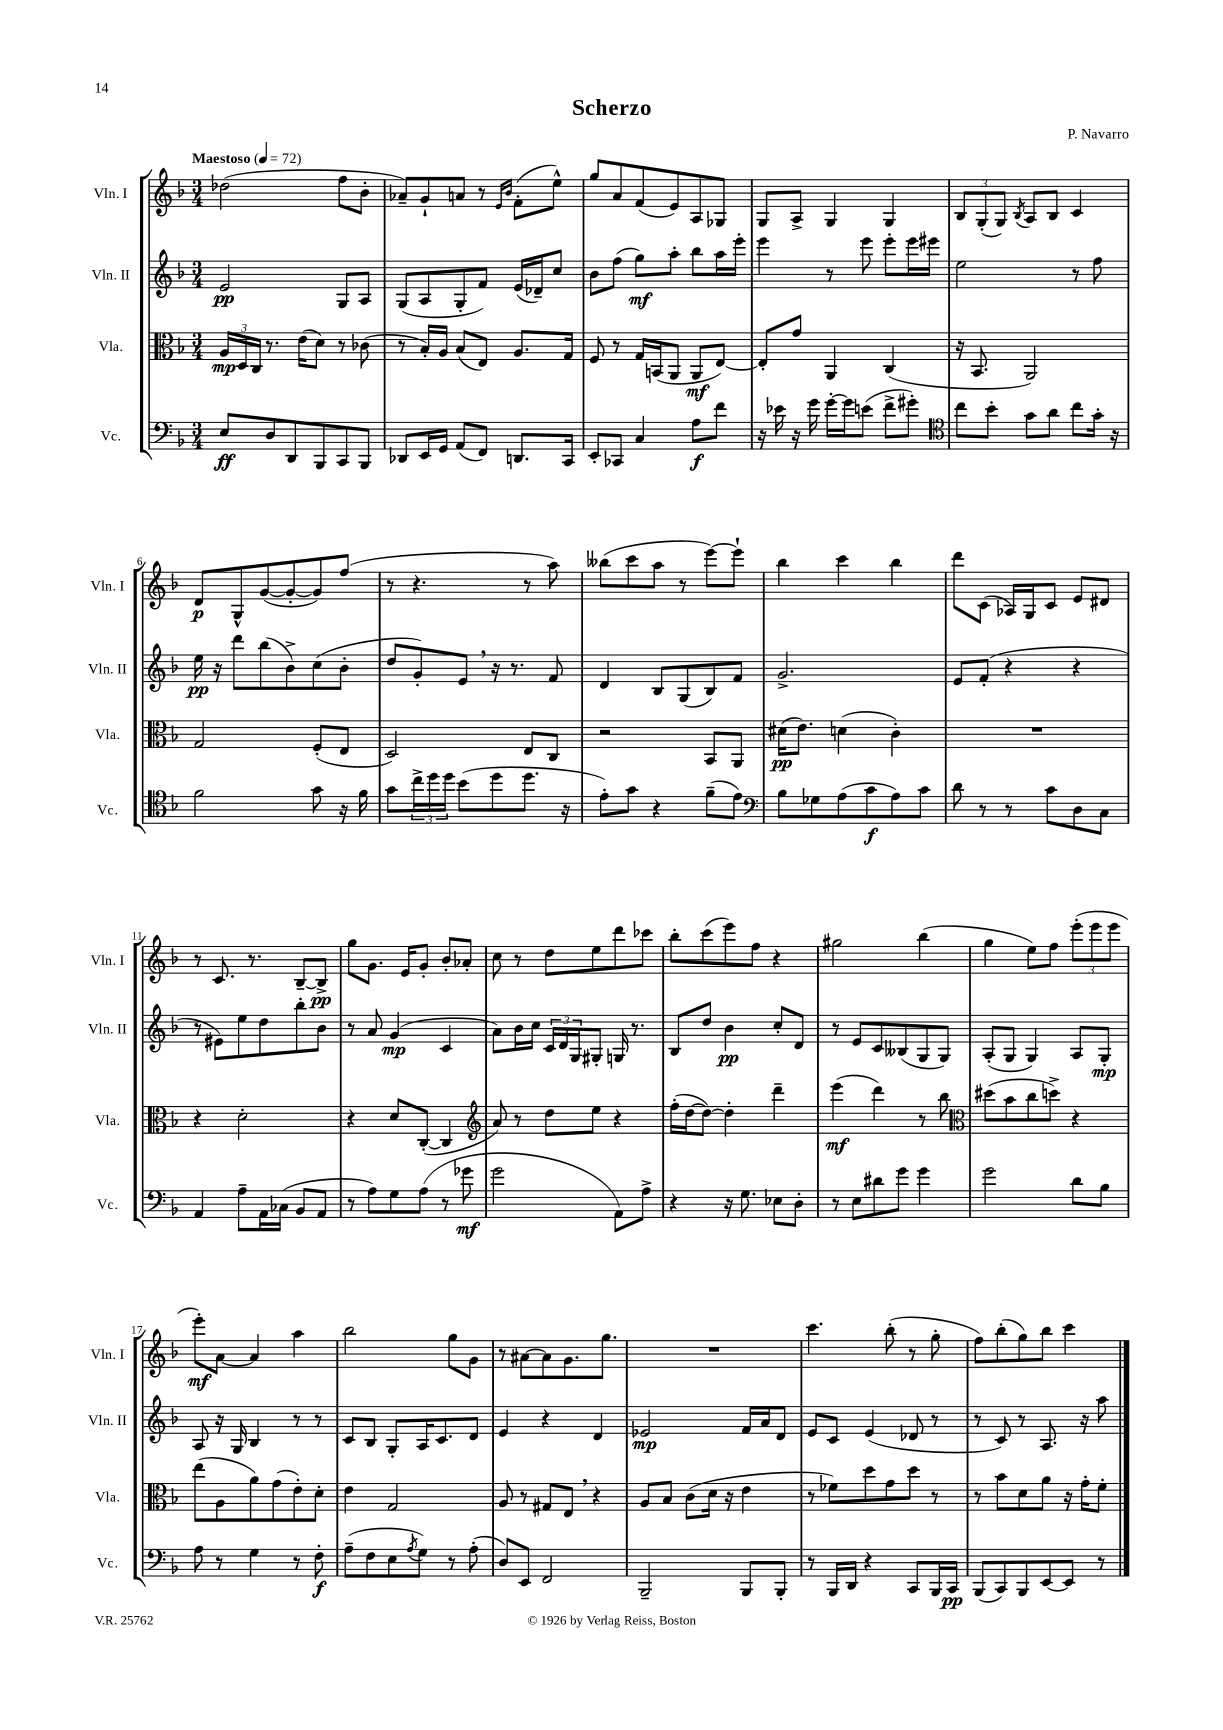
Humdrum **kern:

**kern	**kern	**kern	**kern
*staff4	*staff3	*staff2	*staff1
*clefF4	*clefC3	*clefG2	*clefG2
*k[b-]	*k[b-]	*k[b-]	*k[b-]
*M3/4	*M3/4	*M3/4	*M3/4
*MM72	*MM72	*MM72	*MM72
8E	24A	2e	(2dd-
.	24D	.	.
.	24C	.	.
8D	8.r	.	.
8DD	.	.	.
.	(16e	.	.
8BBB-	8d)	.	.
8CC	8r	8G	8ff
8BBB-	(8c-	8A	8b-'
=	=	=	=
8DD-	8r	(8G	8a-~)
16EE	16B-')	8A	8g`
16GG	16A	.	.
(8AA	(8B-	8G'	8a
8FF)	8E)	8f)	8r
.	.	.	16qqe
.	.	.	16qqb-
8.DD	8.A	(16e	(8f'
.	.	16d-~)	.
.	.	8cc	8ee^^)
16CC	16G	.	.
=	=	=	=
8EE'	8F	8b-	8gg
8CC-	8r	(8ff	8a
4C	16G	8gg)	(8f
.	(16BB	.	.
.	8AA	8aa'	8e)
8A	8AA	8bb-	8A
8f	[8E)	16aa	8G-
.	.	16eee'	.
=	=	=	=
16r	8E']	4eee	8G
16e-	.	.	.
16r	8g	.	8A^
16g	.	.	.
[16g'	4AA	8r	4G
16g]	.	.	.
(8e	.	8eee	.
8f^	(4C	8eee'	4G
8g#')	.	16eee	.
.	.	16eee#	.
=	=	=	=
*clefC4	*	*	*
8cc	16r	2ee	12B-
.	8.BB-	.	.
.	.	.	(12G'
8b-'	.	.	.
.	.	.	12G)
.	.	.	8qB-
8g	2AA)	.	8A
8a	.	.	8B-
8cc	.	8r	4c
16g'	.	8ff	.
16r	.	.	.
=	=	=	=
2f	2G	16ee	8d
.	.	16r	.
.	.	8ddd	8G^^
.	.	(8bb-	([8g
.	.	8b-^)	8g'_
8g	(8F'	(8cc	8g])
16r	8E	8b-'	(8ff
16f	.	.	.
=	=	=	=
8g	2D)	8dd	8r
24cc^	.	8g')	4.r
24dd	.	.	.
24dd	.	.	.
(8b-	.	8e	.
8dd	.	16r	.
.	.	8.r	.
8.dd	8E	.	8r
.	8C	8f	8aa)
16r	.	.	.
=	=	=	=
8e')	2r	4d	(8bb--
8g	.	.	8ccc
4r	.	8B-	8aa
.	.	(8G	8r
(8f~	8BB-	8B-)	[8eee)
8e)	8AA	8f	8eee`]
=	=	=	=
*clefF4	*	*	*
8B-	(16d#	2.g^	4bb-
.	8.e)	.	.
8G-	.	.	.
(8A	(4d	.	4ccc
8c	.	.	.
8A)	4c')	.	4bb-
8c	.	.	.
=	=	=	=
8d	2.r	8e	8ddd
8r	.	(8f'	(8c
8r	.	4r	16A-)
.	.	.	16G
8c	.	.	8c
8D	.	4r	8e
8C	.	.	8d#
=	=	=	=
4AA	4r	8r	8r
.	.	8e#)	8.c
8A~	2d'	8ee	.
.	.	.	8.r
16AA	.	8dd	.
(16C-	.	.	.
8BB-	.	8bb-'	[8B-~
8AA	.	8b-	8B-^]
=	=	=	=
8r	4r	8r	8gg
8A)	.	8a	8.g
8G	8d	(4g	.
.	.	.	16e
(8A	([8C'	.	8g'
8r	4C]	4c	8b-'
8g-	.	.	8a-'
=	=	=	=
*	*clefG2	*	*
2g	8a)	8a)	8cc
.	8r	16b-	8r
.	.	16cc	.
.	8dd	24c	8dd
.	.	24d	.
.	.	24G	.
.	8ee	8G#'	8ee
8AA)	4r	16G	8ddd
.	.	8.r	.
8A^	.	.	8ccc-
=	=	=	=
4r	(16ff'	8B-	8bb-'
.	[16dd	.	.
.	8dd_)	8dd	(8ccc
16r	4dd']	4b-	8eee)
8.G	.	.	.
.	.	.	8ff
8E-	4ddd~	8cc'	4r
8D'	.	8d	.
=	=	=	=
8r	(4eee	8r	2gg#
8E	.	8e	.
8d#	4ddd)	8c	.
8g	.	(8B--	.
4g	8r	8G	(4bb-
.	8bb-	8G)	.
=	=	=	=
*	*clefC3	*	*
2g	(8dd#	(8A'	4gg
.	8b-	8G	.
.	8cc	4G)	8ee)
.	8dd^)	.	8ff
8d	4r	8A	(12eee'
.	.	.	12eee
8B-	.	8G'	.
.	.	.	12eee
=	=	=	=
8A	(8ee	8A	8eee')
8r	8A	16r	[8a
.	.	16G	.
4G	8a)	4B-	4a]
.	(8g	.	.
8r	8e')	8r	4aa
8F'	8d'	8r	.
=	=	=	=
(8A~	4e	8c	2bb-
8F	.	8B-	.
8E	2G	8G'	.
8qA	.	.	.
8G)	.	16A	.
.	.	8.c	.
8r	.	.	8gg
(8A'	.	8d	8g
=	=	=	=
8D)	8A	4e	8r
8EE	8r	.	[8a#
2FF	8G#	4r	8a#]
.	8E	.	8.g
.	4r	4d	.
.	.	.	8.gg
=	=	=	=
2BBB-~	8A	2e-	2.r
.	8B-	.	.
.	(8c	.	.
.	16d	.	.
.	16r	.	.
8BBB-	4e	16f	.
.	.	16a	.
8BBB-'	.	8d	.
=	=	=	=
8r	8r	8e	4.ccc
16BBB-	8f-)	8c	.
16DD	.	.	.
4r	8dd	(4e	.
.	8g	.	(8bb-'
8CC	8dd	8d-	8r
16BBB-	8r	8r	8gg'
16CC	.	.	.
=	=	=	=
(8BBB-	8r	8r	8ff)
8CC)	8b-	8c)	(8bb-'
8BBB-	8d	8r	8gg)
[8EE	8a	8.A	8bb-
8EE]	16r	.	4ccc
.	16g'	16r	.
8r	8f'	8aa	.
==	==	==	==
*-	*-	*-	*-
